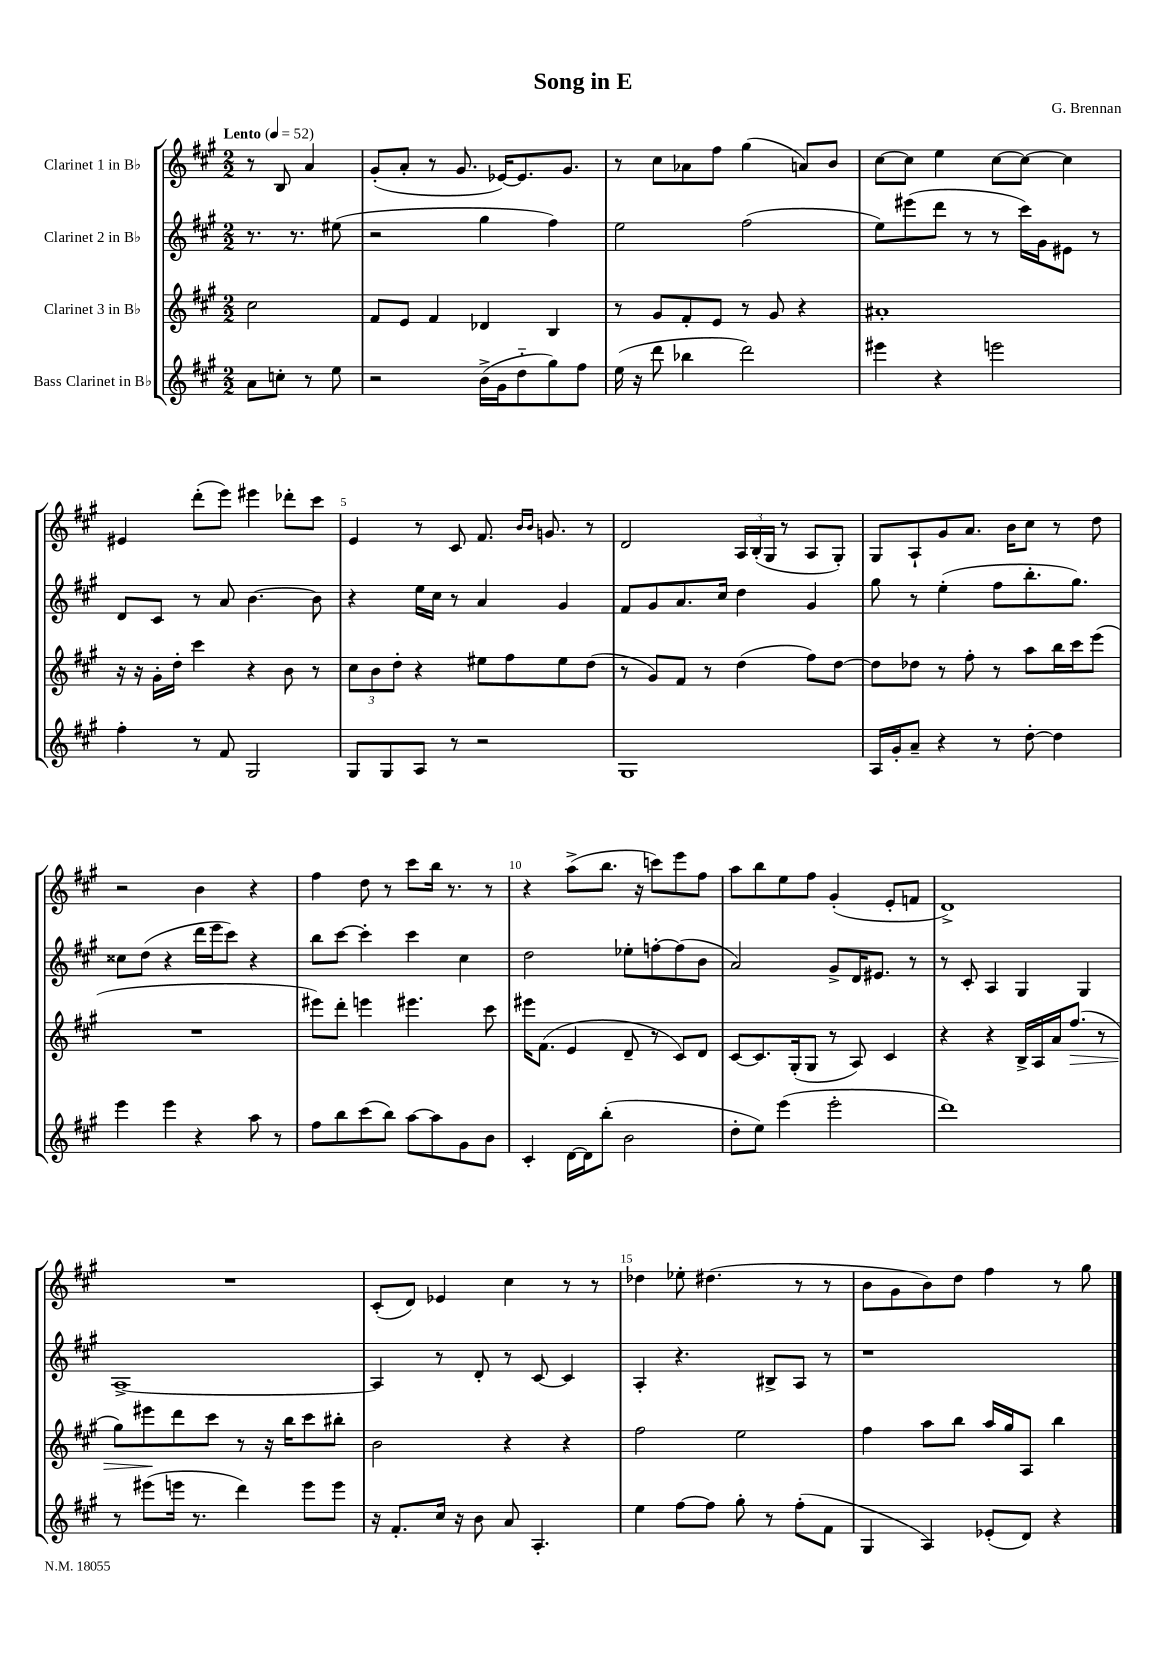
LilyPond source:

\header { title = "Song in E" composer = "G. Brennan" }
<<
\new StaffGroup <<
\new Staff = "s0" \with { instrumentName = "Clarinet 1 in Bb" } {
    \clef treble \key a \major \numericTimeSignature \time 2/2 \partial 2 \tempo "Lento" 4 = 52
    r8 b8 a'4 |
    gis'8-.( a'8-. r8 gis'8. ees'16~) ees'8. gis'8. |
    r8 cis''8 aes'8 fis''8 gis''4( a'8) b'8 |
    cis''8~ cis''8 e''4 cis''8~ cis''8~ cis''4 |
    eis'4 d'''8-.( e'''8) eis'''4 des'''8-. cis'''8 |
    e'4 r8 cis'8 fis'8. \grace { b'16 b'16 } g'8. r8 |
    d'2 \tuplet 3/2 { a16 b16-.( gis16 } r8 a8 gis8-.) |
    gis8 a8-! gis'8 a'8. b'16 cis''8 r8 d''8 |
    r2 b'4 r4 |
    fis''4 d''8 r8 cis'''8 b''16 r8. r8 |
    r4 a''8->( b''8. r16 c'''8) e'''8 fis''8 |
    a''8 b''8 e''8 fis''8 gis'4-.( e'8-. f'8 |
    d'1->) |
    R1 |
    cis'8-.( d'8) ees'4 cis''4 r8 r8 |
    des''4 ees''8-. dis''4.( r8 r8 |
    b'8 gis'8 b'8) d''8 fis''4 r8 gis''8 \bar "|." |
}
\new Staff = "s1" \with { instrumentName = "Clarinet 2 in Bb" } {
    \clef treble \key a \major \numericTimeSignature \time 2/2 \partial 2
    r8. r8. eis''8( |
    r2 gis''4 fis''4) |
    e''2 fis''2( |
    e''8) eis'''8( d'''8 r8 r8 cis'''16) gis'16 eis'8 r8 |
    d'8 cis'8 r8 a'8 b'4.~ b'8 |
    r4 e''16 cis''16 r8 a'4 gis'4 |
    fis'8 gis'8 a'8. cis''16 d''4 gis'4 |
    gis''8 r8 e''4-.( fis''8 b''8.-. gis''8.) |
    cisis''8 d''8( r4 d'''16 e'''16 cis'''8) r4 |
    b''8 cis'''8~ cis'''4-. cis'''4 cis''4 |
    d''2 ees''8-. f''8~-. f''8( b'8 |
    a'2) gis'8-> d'16 eis'8. r8 |
    r8 cis'8-. a4 gis4 gis4 |
    a1~-> |
    a4 r8 d'8-. r8 cis'8~ cis'4 |
    a4-. r4. bis8-> a8 r8 |
    r1 \bar "|." |
}
\new Staff = "s2" \with { instrumentName = "Clarinet 3 in Bb" } {
    \clef treble \key a \major \numericTimeSignature \time 2/2 \partial 2
    cis''2 |
    fis'8 e'8 fis'4 des'4 b4 |
    r8 gis'8 fis'8-. e'8 r8 gis'8 r4 |
    ais'1-. |
    r16 r16 gis'16-. d''16-. cis'''4 r4 b'8 r8 |
    \tuplet 3/2 { cis''8 b'8 d''8-. } r4 eis''8 fis''8 eis''8 d''8( |
    r8 gis'8) fis'8 r8 d''4( fis''8) d''8~ |
    d''8 des''8 r8 fis''8-. r8 a''8 b''16 cis'''16 e'''8( |
    R1 |
    eis'''8) d'''8-. e'''4 eis'''4. cis'''8 |
    eis'''16 fis'8.( e'4 d'8-- r8 cis'8) d'8 |
    cis'8~ cis'8. gis16-.( gis8 r8 a8) cis'4 |
    r4 r4 b16-> a16 a'16 fis''8.\>( r8 |
    gis''8) eis'''8\! d'''8 cis'''8 r8 r16 b''16 cis'''8 bis''8-. |
    b'2 r4 r4 |
    fis''2 e''2 |
    fis''4 a''8 b''8 a''16 gis''16 a8 b''4 \bar "|." |
}
\new Staff = "s3" \with { instrumentName = "Bass Clarinet in Bb" } {
    \clef treble \key a \major \numericTimeSignature \time 2/2 \partial 2
    a'8 c''8-. r8 e''8 |
    r2 b'16->( gis'16 d''8-_ gis''8) fis''8 |
    e''16( r16 d'''8 bes''4 d'''2) |
    eis'''4 r4 e'''2 |
    fis''4-. r8 fis'8 gis2 |
    gis8 gis8 a8 r8 r2 |
    gis1 |
    a16 gis'16-. a'8-- r4 r8 d''8~-. d''4 |
    e'''4 e'''4 r4 a''8 r8 |
    fis''8 b''8 cis'''8( b''8) a''8~ a''8 gis'8 b'8 |
    cis'4-. d'16~ d'16 b''8-.( b'2 |
    d''8-. e''8) e'''4( e'''2-. |
    d'''1) |
    r8 eis'''8( e'''16 r8. d'''4) e'''8 e'''8 |
    r16 fis'8.-. cis''16 r16 b'8 a'8 a4.-. |
    e''4 fis''8~ fis''8 gis''8-. r8 fis''8-.( fis'8 |
    gis4 a4) ees'8-.( d'8) r4 \bar "|." |
}
>>
>>
\layout { \context { \Score \override BarNumber.break-visibility = ##(#f #t #t) barNumberVisibility = #(every-nth-bar-number-visible 5) } }
